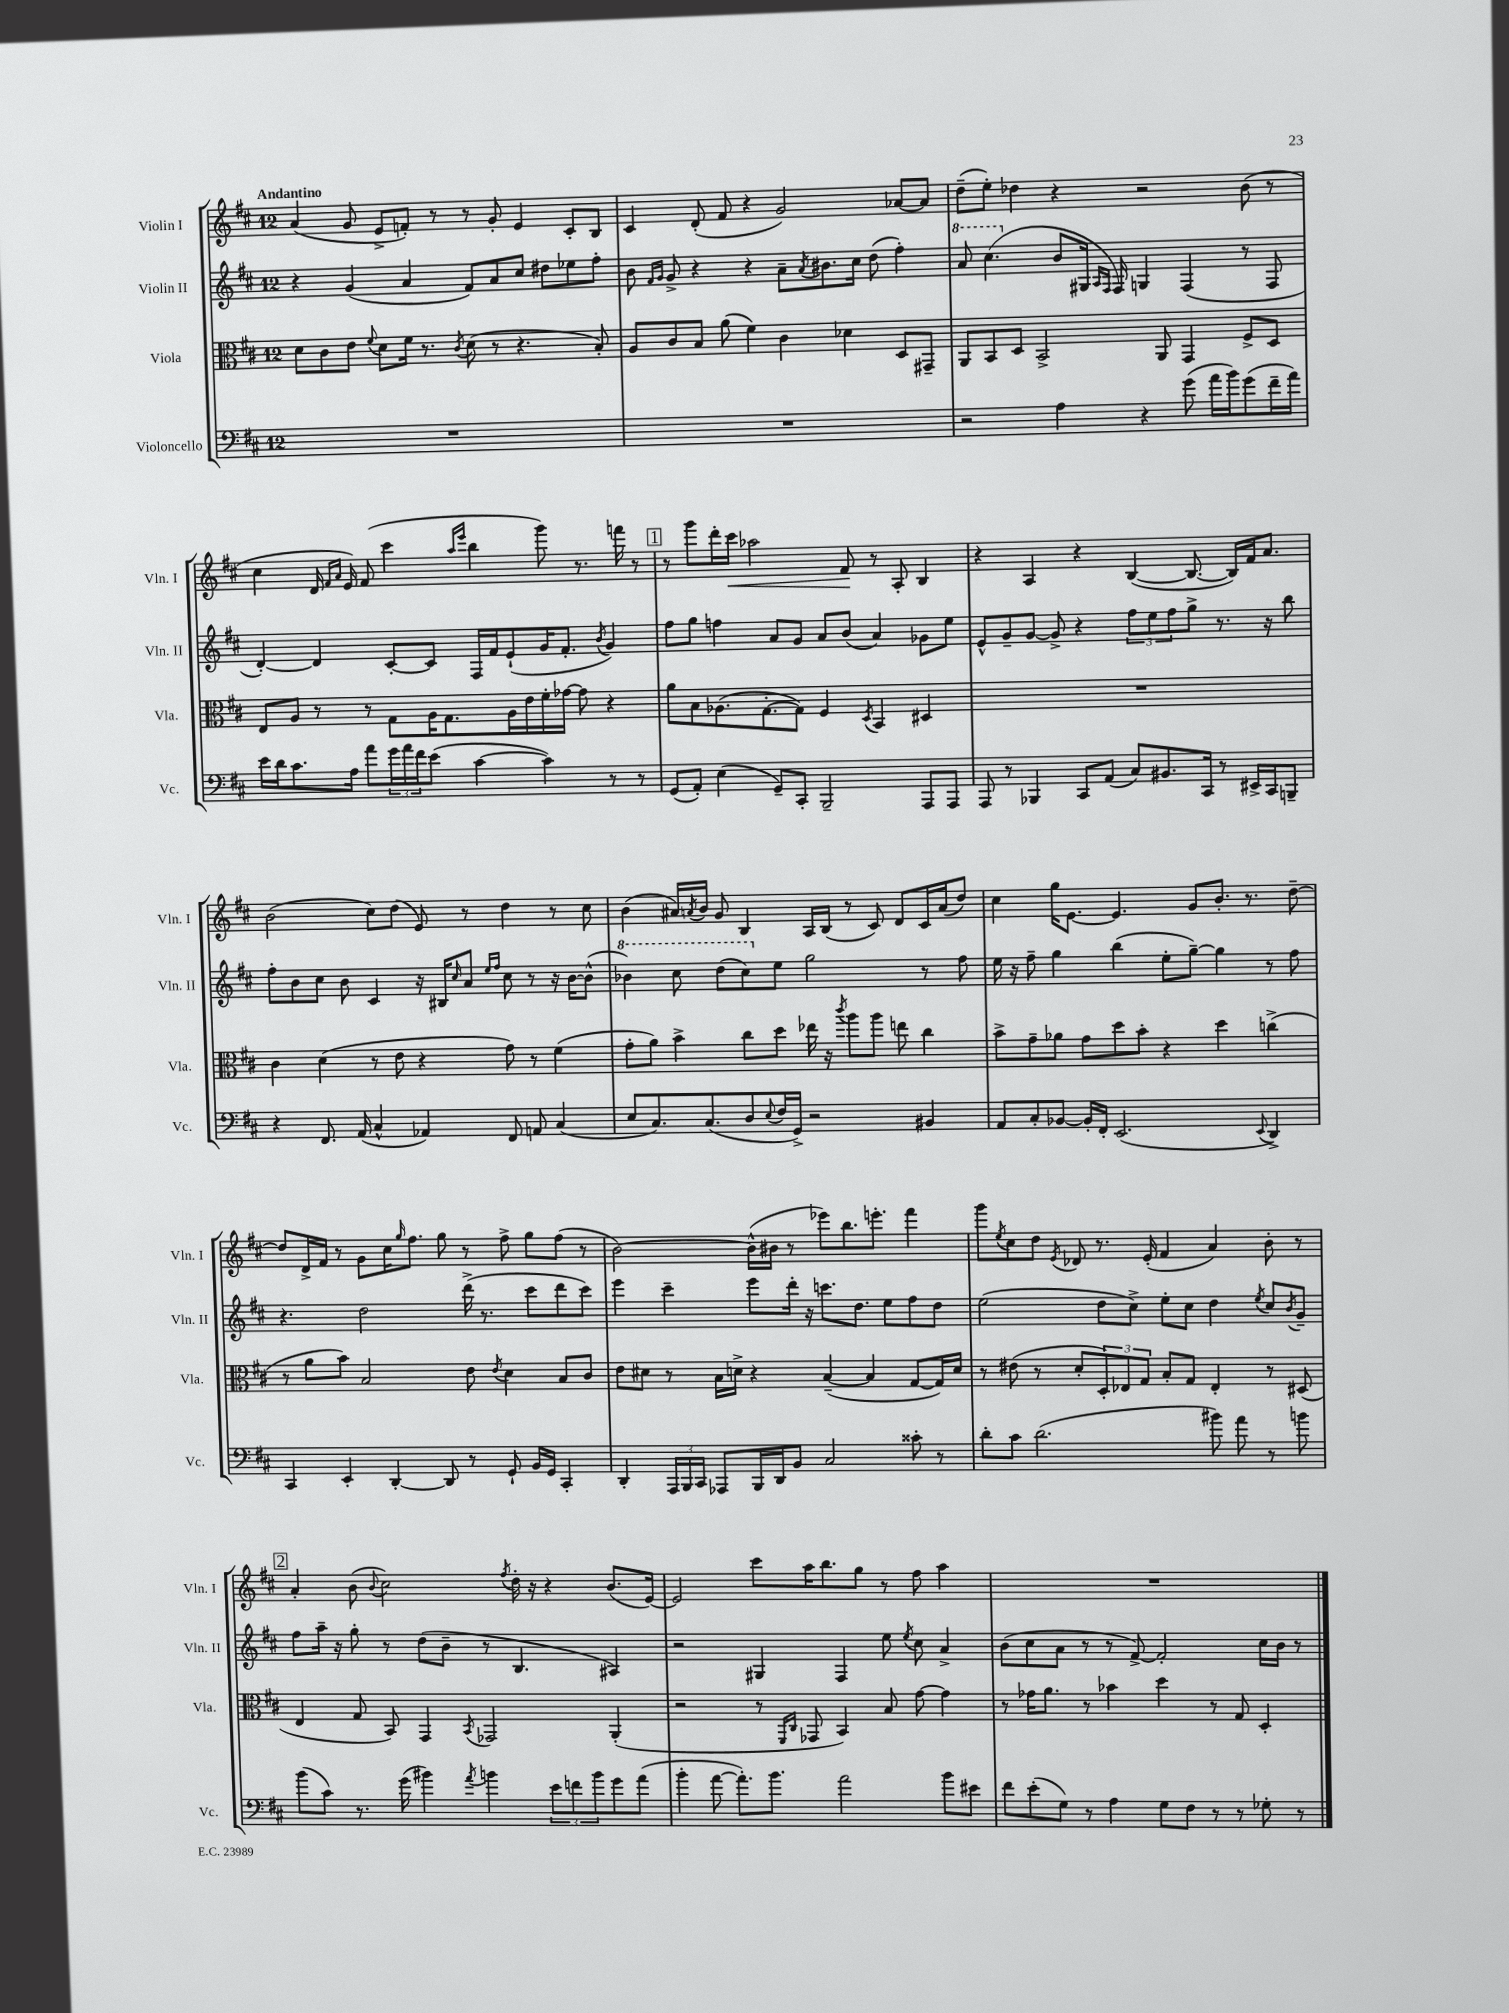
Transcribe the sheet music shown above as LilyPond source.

<<
\new StaffGroup <<
\new Staff = "s0" \with { instrumentName = "Violin I" shortInstrumentName = "Vln. I" } {
    \clef treble \key d \major \once \override Staff.TimeSignature.style = #'single-digit \time 12/8 \tempo "Andantino"
    a'4( g'8 e'8-> f'8-.) r8 r8 g'8-. e'4 cis'8-. b8 |
    cis'4 d'8-.( fis'8 r4 g'2) aes'8~ aes'8 |
    d''8--( e''8-.) des''4 r4 r2 b'8( r8 |
    cis''4 d'16 \grace { fis'16 a'16 } e'16) fis'8( cis'''4 \grace { a''16 e'''16 } b''4 g'''8) r8. f'''16 r8 |
    \mark \markup { \box "1" } r8 g'''8 d'''16-. cis'''16\< aes''2 fis'8\! r8 a8-. b4 |
    r4 a4 r4 b4~( b8.~ b16) fis'16 a'8. |
    b'2( cis''8) d''8( e'8) r8 d''4 r8 cis''8 |
    b'4( ais'16) \acciaccatura { a'8 } b'16 g'8 b4 a16 b16( r8 cis'8) d'8 cis'16 a'16( d''8) |
    cis''4 g''16 e'8.~ e'4. g'8 b'8.-. r8. d''8~-- |
    d''8 d'16-> fis'16 r8 g'8 cis''16 \grace { g''16 } fis''8. g''8 r8 fis''8-> g''8 fis''8( r8 |
    b'2~) b'16-^( bis'16 r8 ees'''8) b''8. e'''8.-. fis'''4 |
    g'''8 \acciaccatura { e''8 } cis''8 d''8 \acciaccatura { e'8 } des'8 r8. e'16-.( fis'4 a'4) b'8-. r8 |
    \mark \markup { \box "2" } a'4-. b'8( \appoggiatura { b'8 } cis''2) \acciaccatura { fis''8 } d''16-. r16 r4 b'8.( e'16~) |
    e'2 cis'''8 a''16 b''8. g''8 r8 fis''8 a''4 |
    R1. \bar "|." |
}
\new Staff = "s1" \with { instrumentName = "Violin II" shortInstrumentName = "Vln. II" } {
    \clef treble \key d \major \once \override Staff.TimeSignature.style = #'single-digit \time 12/8
    r4 g'4( a'4 fis'8) a'8 cis''8 dis''8 ees''8 fis''8-. |
    b'8 \grace { fis'16 g'16 } g'8-> r4 r4 a'8-- \acciaccatura { a'8 } bis'8. cis''16 d''8( fis''4-.) |
    \ottava #1 a''8 cis'''4.( \ottava #0 b'8 gis16 \grace { a16 fis16 } fis16) g4 fis4( r8 fis8 |
    d'4~-.) d'4 cis'8~-. cis'8 fis16 fis'16 e'8-!( g'16 fis'8.-. \acciaccatura { b'8 } g'4) |
    \mark \markup { \box "1" } fis''8 g''8 f''4 a'8 g'8 a'8 b'8( a'4) ges'8 e''8 |
    e'8-^ g'8-- g'8~ g'8-> r4 \tuplet 3/2 { fis''8 e''8 fis''8 } g''8-> r8. r16 b''8 |
    fis''8-. b'8 cis''8 b'8 cis'4 r16 bis16 \grace { cis''16 } a'8 \grace { e''16 fis''16 } cis''8 r8 r16 b'16~ b'8-^( |
    \ottava #1 bes''4) cis'''8 d'''8( cis'''8) \ottava #0 e''8 g''2 r8 fis''8 |
    e''16 r16 fis''8-- g''4 b''4( e''8-. g''8~--) g''4 r8 fis''8 |
    r4. d''2 d'''16->( r8. cis'''8 d'''8 cis'''8) |
    e'''4 cis'''4-- e'''8 d'''16-. r16 c'''8. d''8. e''8 fis''8 d''8 |
    e''2( d''8 cis''8->) e''8-. cis''8 d''4 \acciaccatura { e''8 } cis''8 \acciaccatura { b'8 } g'8-- |
    \mark \markup { \box "2" } fis''8 a''16-- r16 g''8-. r8 d''8( b'8-- r8 b4. ais4) |
    r2 gis4 fis4 e''8 \acciaccatura { e''8 } cis''8 a'4-> |
    b'8( cis''8 a'8 r8 r8 fis'8~->) fis'2-. cis''16 b'16 r8 \bar "|." |
}
\new Staff = "s2" \with { instrumentName = "Viola" shortInstrumentName = "Vla." } {
    \clef alto \key d \major \once \override Staff.TimeSignature.style = #'single-digit \time 12/8
    d'8 cis'8 e'8 \appoggiatura { fis'8 } d'8 fis'16 r8. \acciaccatura { cis'8 } d'8( r8 r4. b8-.) |
    a8 cis'8 b8 a'8( fis'4) cis'4 des'4 d8 gis,8-- |
    a,8 b,8 d8 b,2-> a,8 g,4 fis8-> d8 |
    e8 a8 r8 r8 g8 a16 g8. a16 e'16 fis'16-. ges'16~ ges'8 r4 |
    \mark \markup { \box "1" } a'8 b8 aes8.( g8.~-. g8) fis4 \acciaccatura { d8 } b,4 dis4 |
    R1. |
    cis'4 d'4( r8 e'8 r4 g'8) r8 fis'4( |
    g'8-. a'8) b'4-> cis''8 d''8 ees''16 r16 \acciaccatura { cis'''8 } a''8 a''8 e''8 cis''4 |
    b'8-> g'8-- aes'8 g'8 d''8 b'8-. r4 d''4 c''4->( |
    r8 a'8 b'8) b2 e'8 \acciaccatura { e'8 } d'4 b8 cis'8 |
    e'8 dis'8 r8 b16 d'16-> r4 b4~--( b4 g8~ g16) d'16 |
    r8 eis'8( r8 d'8-. \tuplet 3/2 { d8-.) ees8 g8 } b8-. g8 ees4-. r8 dis8( |
    \mark \markup { \box "2" } e4 g8 b,8) g,4 \acciaccatura { b,8 } ges,2 a,4-.( |
    r2 r8 \grace { fis,16 cis16 } ges,8 b,4) b8 g'8~ g'4 |
    r8 ges'16 a'8. r8 bes'4 d''4 r8 g8 d4-. \bar "|." |
}
\new Staff = "s3" \with { instrumentName = "Violoncello" shortInstrumentName = "Vc." } {
    \clef bass \key d \major \once \override Staff.TimeSignature.style = #'single-digit \time 12/8
    R1. |
    R1. |
    r2 a4 r4 g'8( a'16 b'16) g'8( fis'16-- a'16) |
    e'16 d'16 cis'8. a16 a'8 \tuplet 3/2 { g'16 a'16 fis'16 } e'8( cis'4~ cis'4) r8 r8 |
    \mark \markup { \box "1" } g,8( a,8-.) e4( g,8--) cis,8-. b,,2-- a,,8 a,,8 |
    a,,8 r8 bes,,4 cis,8 a,8( cis8) bis,8. cis,16 r8 eis,16-> cis,16 b,,8-- |
    r4 fis,8. a,16( cis4-^ aes,4) fis,8 a,8 cis4( |
    e8 cis8.) cis8.( d8 \appoggiatura { e8 } fis16 g,16->) r2 bis,4 |
    a,8 cis8-. bes,8~ bes,16-. fis,16-. e,2.( \appoggiatura { e,8 } d,4->) |
    cis,4 e,4-. d,4~-. d,8 r8 g,8-! b,16 g,16 cis,4-. |
    d,4-. \tuplet 3/2 { a,,16 b,,16 cis,16 } aes,,8 b,,16 d,16 b,8 cis2 cisis'8-. r8 |
    d'8-. cis'8 d'2.( bis'8) a'8 r8 b'8 |
    \mark \markup { \box "2" } b'8( cis'8) r8. g'16( bis'4) \acciaccatura { a'8 } b'4 \tuplet 3/2 { e'8 f'8 b'8 } g'8 a'8( |
    b'4-. a'8~ a'8.-.) b'8. a'2 b'8 eis'8 |
    fis'8 e'8-.( g8) r8 a4 g8 fis8 r8 r8 ges8-. r8 \bar "|." |
}
>>
>>
\layout { \context { \Score \remove "Bar_number_engraver" } }
